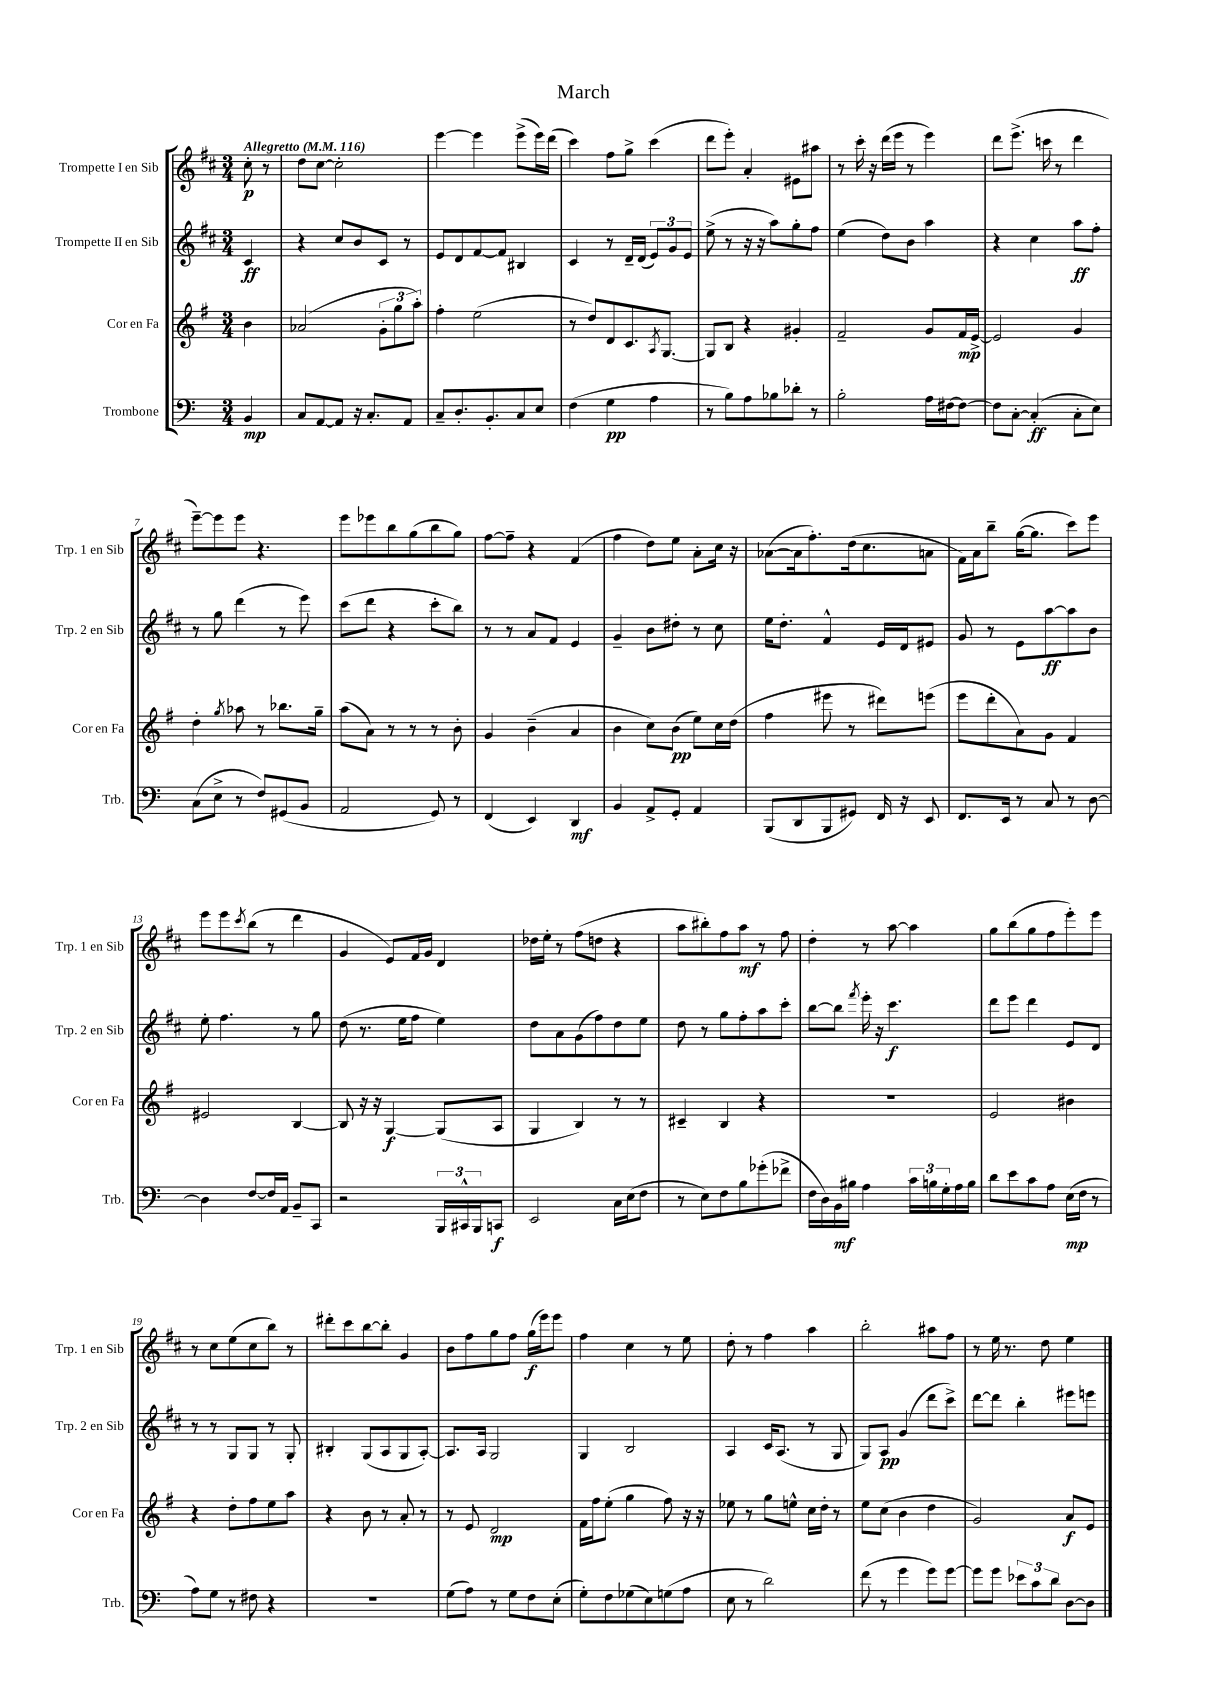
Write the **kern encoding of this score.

**kern	**kern	**kern	**kern
*staff4	*staff3	*staff2	*staff1
*clefF4	*clefG2	*clefG2	*clefG2
*k[]	*k[f#]	*k[f#c#]	*k[f#c#]
*M3/4	*M3/4	*M3/4	*M3/4
*MM116	*MM116	*MM116	*MM116
4BB/	4b\	4c#/	8cc#'\
.	.	.	8r
=	=	=	=
8C/L	(2a-/	4r	8dd\L
[8AA/	.	.	[8cc#\J
8AA/]J	.	8cc#/L	2cc#'\]
16r	.	8b/	.
8.C'/L	.	.	.
.	12g'\L	8c#/J	.
.	12gg\	.	.
8AA/J	.	8r	.
.	12aa'\J)	.	.
=	=	=	=
8C~/L	4ff#'\	8e/L	[4eee\
8.D'/	.	8d/	.
.	(2ee\	[8f#/	4eee\]
8.BB'/	.	.	.
.	.	8f#/]J	.
8C/	.	4B#/	(8eee^\L
8E/J	.	.	16eee\L)
.	.	.	(16ddd\JJ
=	=	=	=
(4F\	8r	4c#/	4ccc#\)
.	8dd/L)	.	.
4G\	8d/	8r	8ff#\L
.	8.c/	16d~/LL	8gg^\J
.	.	(16d/JJ	.
4A\	.	12e/L)	(4ccc#\
.	8qA/	.	.
.	[8.G/J	.	.
.	.	12g/	.
.	.	12e/J	.
=	=	=	=
8r	8G/]L	(8ee^\	8ddd\L
8B\L)	8B/J	8r	8eee'\J)
8A\	4r	16r	4a'/
.	.	16r	.
8B-\	.	8aa\L)	.
8d-'\J	4g#'/	8gg'\	8e#\L
8r	.	8ff#\J	8aa#\J
=	=	=	=
2B'\	2f#~/	(4ee\	8r
.	.	.	16ccc#'\
.	.	.	16r
.	.	8dd\L)	(16ddd\LL
.	.	.	16eee\JJ
.	.	8b\J	8r
16A\LL	8g/L	4aa\	4eee\)
[16F#\J	.	.	.
8F#\_J	16f#/L	.	.
.	[16e^/JJ	.	.
=	=	=	=
8F#\]L	2e/]	4r	8ddd\L
[8C'\J	.	.	(8.eee^\J
(4C'/]	.	4cc#\	.
.	.	.	16ccc\
.	.	.	8r
8C'\L	4g/	8aa\L	4ddd\
8E\J)	.	8ff#'\J	.
=	=	=	=
(8C\L	4dd'\	8r	[8eee~\L)
8E^\J	.	8gg\	8eee\]
.	8qgg/	.	.
8r	8aa-\	(4ddd\	8eee\J
8F/L)	8r	.	4.r
(8GG#/	8.bb-\L	8r	.
8BB/J	.	8eee\)	.
.	16gg~\Jk	.	.
=	=	=	=
2AA/	(8aa\L	(8ccc#\L	8eee\L
.	8a\J)	8ddd\J	8eee-\
.	8r	4r	8bb\
.	8r	.	(8gg\
8GG/)	8r	8ccc#'\L	8bb\
8r	8b'\	8bb\J)	8gg\J)
=	=	=	=
(4FF/	4g/	8r	[8ff#\L
.	.	8r	8ff#~\]J
4EE/)	(4b~\	8a/L	4r
.	.	8f#/J	.
4DD/	4a/	4e/	(4f#/
=	=	=	=
4BB/	4b\	4g~/	4ff#\
8AA^/L	8cc\L)	8b\L	8dd\L)
8GG'/J	(8b\J	8dd#'\J	8ee\J
4AA/	8ee\L)	8r	8a'\L
.	16cc\L	8cc#\	16cc#\Jk
.	(16dd\JJ	.	16r
=	=	=	=
(8BBB/L	4ff#\	16ee\LK	([8a-\L
.	.	8.dd'\J	.
8DD/	.	.	16a-\]k
.	.	.	8.ff#'\)
8BBB/	8eee#\	4f#^^/	.
8GG#/J)	8r	.	(16dd\k
.	.	.	8.cc#\
16FF/	8ddd#\L)	16e/LL	.
16r	.	16d/J	.
8EE/	(8eee\J	8e#/J	8a\J
=	=	=	=
8.FF/L	8eee\L	8g/	16f#\LL)
.	.	.	16a\J
.	8ddd'\	8r	8bb~\J
16EE/Jk	.	.	.
8r	8a\)	8e\L	([16gg\LK
.	.	.	8.gg\]J
8C/	8g\J	[8aa\	.
8r	4f#/	8aa\]	8ccc#\L)
[8D\	.	8b\J	8eee\J
=	=	=	=
4D\]	2e#/	8ee'\	8eee\L
.	.	4.ff#\	8eee\
.	.	.	8qccc#/
[8F/L	.	.	(8bb\J
16F/]L	.	.	8r
16AA/JJ	.	.	.
8BB~/L	[4B/	8r	4ddd\
8CC/J	.	8gg\	.
=	=	=	=
2r	8B/]	(8dd\	4g/
.	16r	8.r	.
.	16r	.	.
.	[4G/	.	8e/L)
.	.	16ee\LK	.
.	.	8ff#\J	16f#/L
.	.	.	16g/JJ
24BBB/LL	(8G/]L	4ee\)	4d/
24CC#^^/	.	.	.
24BBB/J	.	.	.
8CC/J	8A/J	.	.
=	=	=	=
2EE/	4G/	8dd\L	16dd-\LL
.	.	.	16ee'\JJ
.	.	8a\	8r
.	4B/)	(8g\	(8ff#\L
.	.	8ff#\)	8dd\J
16C\LL	8r	8dd\	4r
(16E\J	.	.	.
8F\J	8r	8ee\J	.
=	=	=	=
8r	4c#~/	8dd\	8aa\L
8E\L)	.	8r	8bb#'\)
8F\	4B/	8gg\L	8ff#\
8B\	.	8ff#'\	8aa\J
(8g-'\	4r	8aa\	8r
8f-^\J	.	8ccc#'\J	8ff#\
=	=	=	=
16F\LL	2.r	[8bb\L	4dd'\
16D\)	.	.	.
16BB\	.	8bb\]J	.
16B#\JJ	.	.	.
.	.	8qfff#/	.
4A\	.	16eee'\	8r
.	.	16r	.
.	.	4.ccc#\	[8aa\
24c\LL	.	.	4aa\]
24B\	.	.	.
24G'\	.	.	.
16A\	.	.	.
16B\JJ	.	.	.
=	=	=	=
8d\L	2e/	8ddd\L	8gg\L
8e\	.	8eee\J	(8bb\
8c\	.	4ddd\	8gg\
8A\J	.	.	8ff#\
(16E\LL	4b#\	8e/L	8eee'\)
16F\JJ	.	.	.
8r	.	8d/J	8eee\J
=	=	=	=
8A\L)	4r	8r	8r
8G\J	.	8r	8cc#\L
8r	8dd'\L	8G/L	(8ee\
8F#\	8ff#\	8G/J	8cc#\
4r	8ee\	8r	8bb\J)
.	8aa\J	8G'/	8r
=	=	=	=
2.r	4r	4B#'/	8ddd#'\L
.	.	.	8ccc#\
.	8b\	(8G/L	[8bb\
.	8r	8A/	8bb'\]J
.	8a'/	8G/	4g/
.	8r	[8A'/J)	.
=	=	=	=
(8G\L	8r	8.A/]L	8b\L
8A\J)	8e/	.	8ff#\
.	.	16A/Jk	.
8r	2d/	2G/	8gg\
8G\L	.	.	8ff#\J
8F\	.	.	(16gg\LL
.	.	.	16eee\J)
(8E'\J	.	.	8eee\J
=	=	=	=
8G'\L)	16f#\LL	4G/	4ff#\
.	16ff#\J	.	.
8F\	(8ee'\J	.	.
(8G-\	4gg\	2B/	4cc#\
8E\)	.	.	.
(8G\	8ff#\)	.	8r
8A\J	16r	.	8ee\
.	16r	.	.
=	=	=	=
8E\	8ee-\	4A/	8dd'\
8r	8r	.	8r
2d\)	8gg\L	16c#/LK	4ff#\
.	.	(8.A/J	.
.	8ee^^\J	.	.
.	16cc\LL	8r	4aa\
.	16dd'\JJ	.	.
.	8r	8G/	.
=	=	=	=
(8f\	8ee\L	8G/L)	2bb'\
8r	(8cc\J	8A/J	.
4g\	4b\	(4g/	.
8g\L)	4dd\	8ddd\L	8aa#\L
[8g\J	.	8ccc#^\J)	8ff#\J
=	=	=	=
8g\]L	2g/)	[8ddd\L	8r
8g\J	.	8ddd\]J	16ee\
.	.	.	8.r
12e-\L	.	4bb'\	.
12c\	.	.	.
.	.	.	8dd\
12d\J	.	.	.
[8D\L	8a/L	8eee#\L	4ee\
8D\]J	8e/J	8eee\J	.
==	==	==	==
*-	*-	*-	*-
